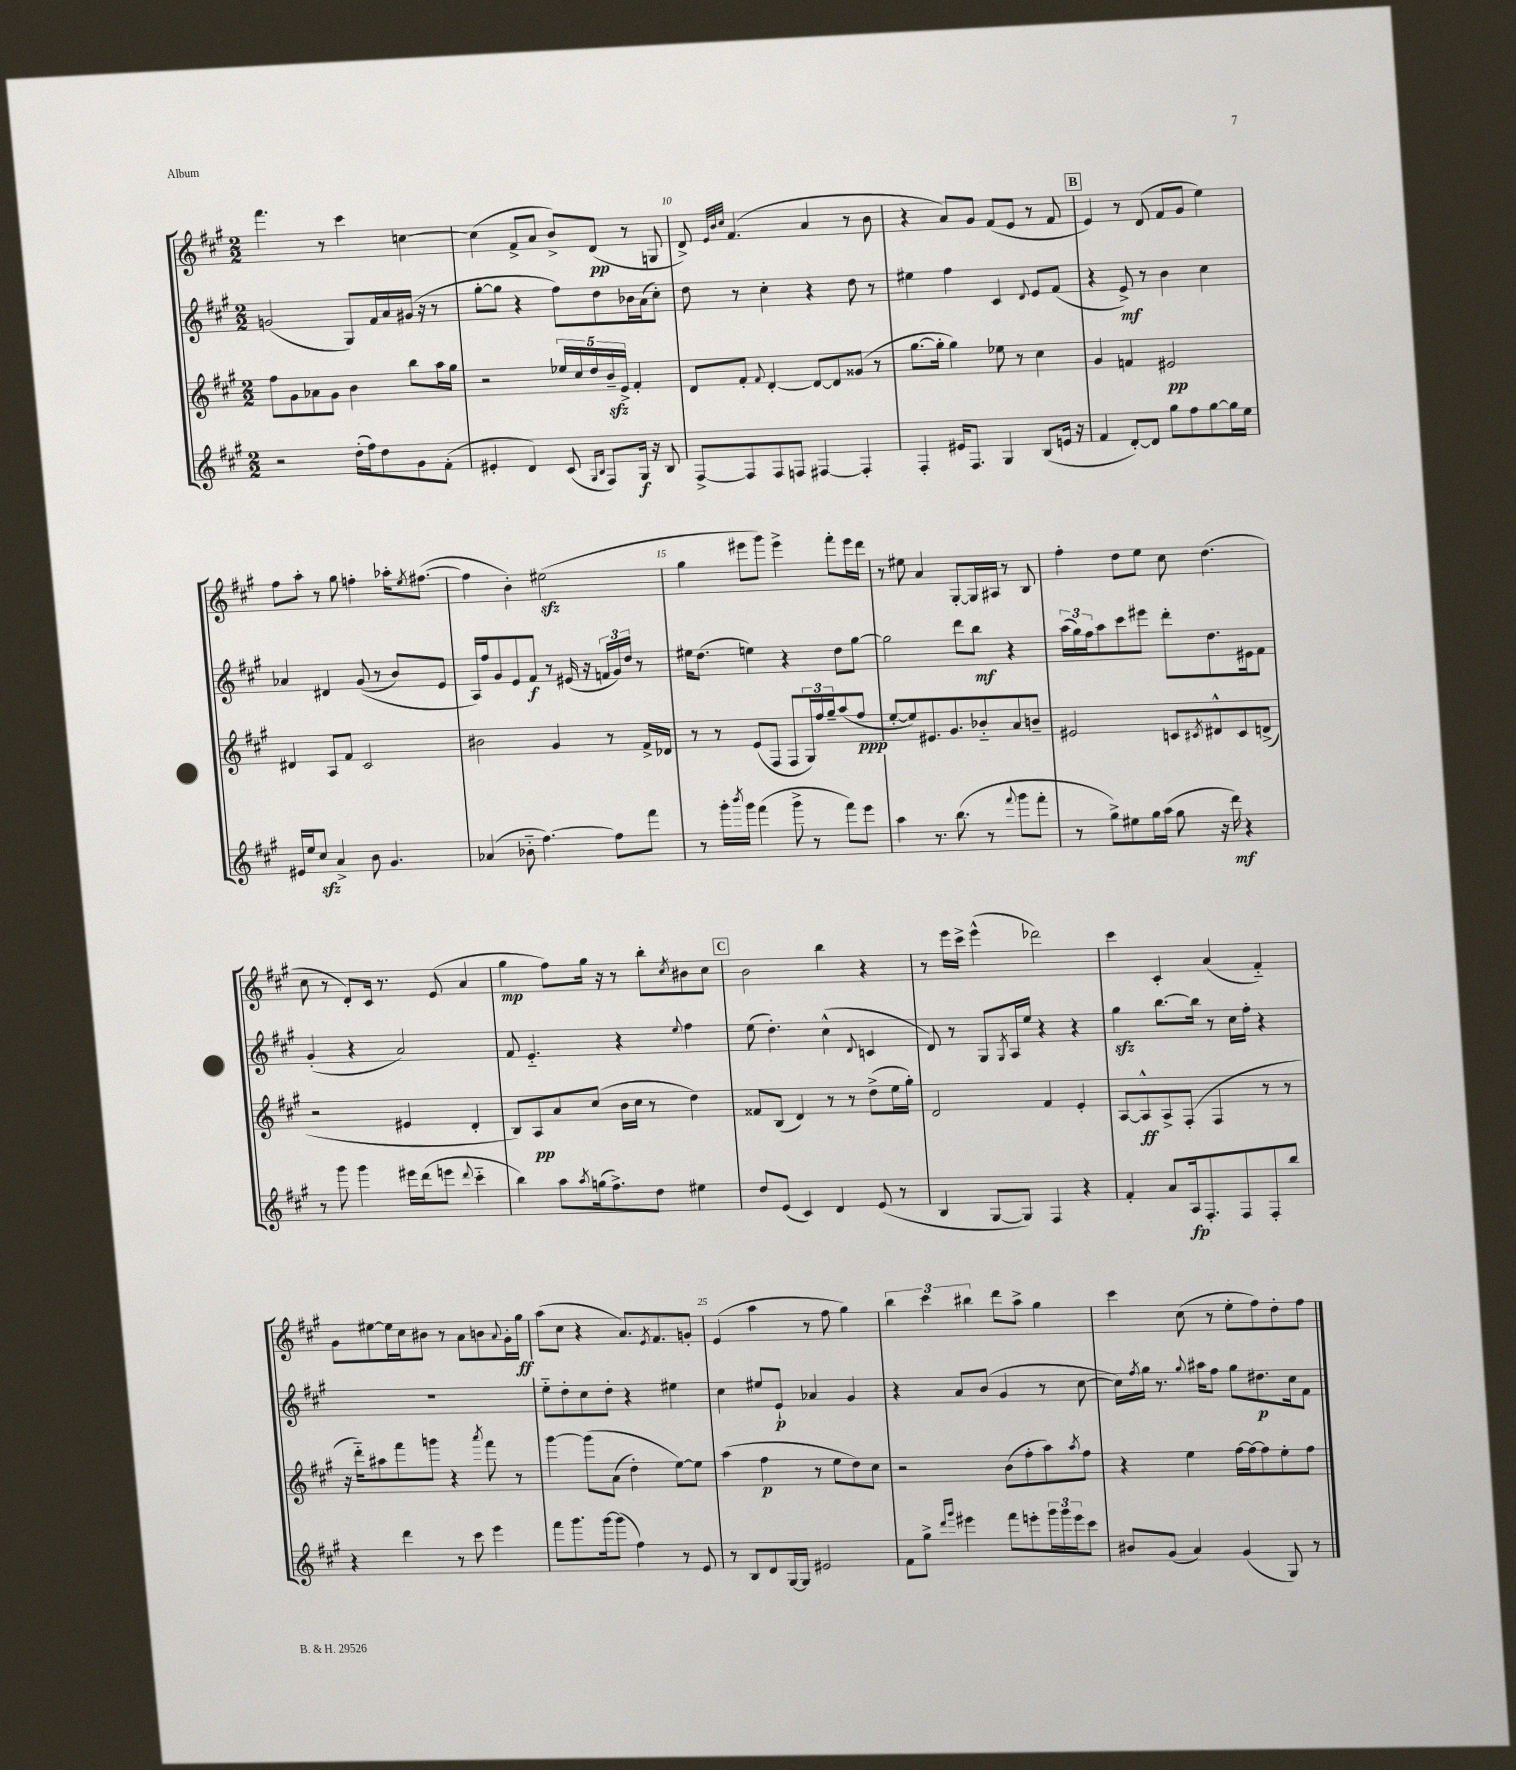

**kern	**kern	**kern	**kern
*staff4	*staff3	*staff2	*staff1
*clefG2	*clefG2	*clefG2	*clefG2
*k[f#c#g#]	*k[f#c#g#]	*k[f#c#g#]	*k[f#c#g#]
*M2/2	*M2/2	*M2/2	*M2/2
2r	8ff#\L	(2g/	4.fff#\
.	8g#\	.	.
.	8a-\	.	.
.	8g#\J	.	8r
(16dd'\LL	4b\	8G#/L)	4ccc#\
16ff#\J)	.	.	.
8dd\	.	16f#/L	.
.	.	16a/	.
8g#\	8bb\L	(16g#/JJ	[4cc\
.	.	16r	.
(8f#'\J	16aa\L	8r	.
.	16gg#\JJ	.	.
=	=	=	=
4e#'/	2r	[8gg#'\L	(4cc\]
.	.	8gg#\]J	.
4d/)	.	4r	8f#^/L
.	.	.	8a/J
(8c#/	20ee-/LL	8ff#\L)	8b^/L)
.	20cc#/	.	.
.	20dd/	.	.
16qqG#/LL	.	.	.
16qqB/JJ	.	.	.
8F#/L)	.	8dd\	(8d/J
.	20b~/	.	.
.	20e^/JJ	.	.
16G#/Jk	4f#'/	16b-\L	8r
16r	.	(16a\J	.
8B/	.	8cc#'\J)	8G/
=	=	=	=
[8F#^/L	8d/L	8dd\	8d^/)
.	.	.	32qqe/LLL
.	.	.	32qqb/
.	.	.	32qqcc#/JJJ
8F#/]	8f#'/J	8r	(4.f#/
.	8qqf#/	.	.
8F#/	[4d'/	4cc#'\	.
8F/J	.	.	.
[4F#/	8d/_L	4r	4a/
.	8d/]	.	.
4F#'/]	(8g##/J	8dd\	8r
.	8r	8r	8b\
=	=	=	=
4F#'/	[8.gg#\L	4ee#\	4r
.	16gg#'\]Jk	.	.
16e#/LK	4gg#\)	4ff#\	8a/L)
8.F#/J	.	.	.
.	.	.	8g#/J
4G#/	8ee-\	4c#/	(8f#/L
.	8r	.	8e/J
.	.	8qqd/	.
(8B/L	4cc#\	8e/L	8r
16e/Jk	.	(8f#/J	8f#/
16r	.	.	.
=	=	=	=
4f#/	4g#/	4r	4e/)
[8d'/L)	4f/	8e^/)	8r
8d/]J	.	8r	(8d/
8gg#\L	2e#/	4b\	8f#/L
8ff#\	.	.	8g#/J
[8gg#\	.	4cc#\	4ee\)
16gg#\]L	.	.	.
16ee\JJ	.	.	.
=	=	=	=
16e#/LL	4d#/	4a-/	8ff#\L
16ee/J	.	.	.
8cc#/J	.	.	8aa'\J
4a^/	8A/L	4d#/	8r
.	8f#/J	.	8gg#\
8b\	2c#/	&((8g#/	4ff'\
4.g#/	.	8r	.
.	.	8b/L)	16aa-'\LK
.	.	.	8qee/
.	.	.	([8.ff#\J
.	.	8e/J	.
=	=	=	=
(4a-/	2b#\	16A/LL&)	4ff#\]
.	.	16ff#/J	.
.	.	8g#/	.
8b-'~\	.	8e/	4b'\)
[4.ff#\)	.	8f#/J	.
.	4g#/	8r	(2ee#\
.	.	(16e#/	.
.	.	16r	.
8ff#\]L	8r	24f/LL	.
.	.	24g#/)	.
.	.	24dd/JJ	.
8fff#\J	16f#^/LL	8r	.
.	16d-/JJ	.	.
=	=	=	=
8r	8r	16ee#\LK	4gg#\
.	.	(8.dd\J	.
16ggg#'\LL	8r	.	.
8qbbb/	.	.	.
16ggg#\JJ	.	.	.
(4fff#\	(8e/L	4ee\)	8eee#\L
.	8F#/J	.	8ggg#\J)
8ggg#^\	8F#/L	4r	4eee#^\
8r	24G#/L)	.	.
.	24ff#/	.	.
.	24gg#~/J	.	.
8fff#\L)	(8aa/	8dd\L	8fff#'\L
8eee\J	8ff#/J	[8gg#\J	16eee#\L
.	.	.	16ddd\JJ
=	=	=	=
4aa\	[8ee'/L	2gg#\]	8r
.	8ee/])	.	8ee#\
8.r	8.e#/	.	4a/
(8.bb\	8.g#/	.	.
.	.	8ddd\L	[8G#'/L
8r	8b-'~/	8bb\J	16G#/]L
.	.	.	16A#/JJ
8qqfff#/	.	.	.
8ggg#\L	8a/	4r	8r
8fff#'\J	8b~/J	.	8B/
=	=	=	=
8r	2e#/	(24aa\LL	4ff#'\
.	.	24gg#\)	.
.	.	24ff#\J	.
8gg#^\L)	.	8aa\	.
8ee#\	.	8ccc#\	8dd\L
16gg#\L	.	8eee#\J	8ee\J
(16aa\JJ	.	.	.
8gg#\	8c/L	8ddd'\L	8cc#\
.	8qc#/	.	.
16r	8d#^^/	8.dd\	(4.dd\
16ddd\)	.	.	.
4r	8c#/	.	.
.	.	16e#\k	.
.	(8d^/J	8f#\J	.
=	=	=	=
8r	2r	(4g#'/	8cc#\
8ggg#\	.	.	8r
4ggg#\	.	4r	8d'/L)
.	.	.	16c#/Jk
.	.	.	8.r
16eee#\LL	4e#/	2a/)	.
(16ddd\J	.	.	.
8eee\J	.	.	(8e/
8qqddd/	.	.	.
4ccc#'~\	4d'/	.	4a/
=	=	=	=
4bb\)	8B/L)	8f#/	4gg#\
.	8A/	4.e'~/	.
8aa\L	8a/	.	8ff#\L)
8qaa/	.	.	.
(16gg\k	(8cc#/J	.	16gg#\Jk
8.ff#^\)	.	.	16r
.	16b\LL	4r	8r
.	16cc#\JJ	.	.
8dd\J	8r	.	8bb'\L
.	.	8qqee/	8qcc#/
4ee#\	4dd\)	4ff#\	8b#\
.	.	.	8cc#\J
=	=	=	=
8dd/L	8f##/L	(8ee\	2b\
(8e/J	(8B/J	4.dd'\)	.
4c#/)	4d/)	.	.
4d/	8r	(4cc#^^\	4bb\
.	8r	.	.
.	.	8qqd/	.
(8e/	(8dd^\L	4c/	4r
8r	16ee\L	.	.
.	16gg#'\JJ)	.	.
=	=	=	=
4B/	2d/	8d/)	8r
.	.	8r	16eee\LL
.	.	.	16ccc#^\JJ
[8G#/L	.	8G#/L	(4eee^^\
.	.	8qG#/	.
8G#/]J)	.	16A/L	.
.	.	16ee/JJ	.
4F#/	4f#/	4r	2ddd-\)
4r	4e'/	4r	.
=	=	=	=
4f#'/	[8A/L	4gg#\	4ccc#\
.	8A^^/]	.	.
8a/L	8A^/	[8.bb\L	4c#'/
16A/k	(8F#'/J	.	.
8.F#'/	.	16bb\]Jk	.
.	4F#/	8r	(4a/
8F#/	.	16cc#\LL	.
.	.	16ff#'\JJ	.
8F#'/	8r	4r	4f#'~/)
8bb/J	8r	.	.
=	=	=	=
4r	16r	1r	8g#\L
.	16ddd'~\LK)	.	.
.	8aa#\	.	[8ee#\
4ddd\	8fff#\	.	16ee#\]L
.	.	.	16cc#\J
.	8ggg\J	.	8b#\J
8r	4r	.	8r
8ccc#\	.	.	8a\L
.	8qaaa/	.	.
4eee\	8fff#\	.	8b\
.	.	.	8qqa/
.	8r	.	16g#'\L
.	.	.	16gg#\JJ
=	=	=	=
8fff#\L	[4ggg#\	8ee'~\L	(8aa\L
8.ggg#\	.	8dd'\	8cc#\J
.	&(8ggg#\]L	8cc#\	4r
[16ggg#\k	.	.	.
(8ggg#\]J	(8a\J	8dd'\J	.
4ff#\)	4dd'\)	4r	8.a/L)
.	.	.	8qe/
.	.	.	8.f#/
8r	[8ee\L&)	4ee#\	.
8e/	8ee\]J	.	8g'/J
=	=	=	=
8r	(4aa\	4cc#\	(4e/
8B/L	.	.	.
8d/	4ff#\	8ee#/L	4aa\
[16G#/L	.	8e`/J	.
16G#/]JJ	.	.	.
2e#/	8r	4a-/	8r
.	8ee\L	.	8ff#\
.	8dd\)	4g#/	4gg#\)
.	8cc#\J	.	.
=	=	=	=
8f#\L	2r	4r	6bb\
8gg#^\J	.	.	.
.	.	.	6ccc#\
16qqddd/LL	.	.	.
16qqggg#/JJ	.	.	.
4eee#\	.	8a/L	.
.	.	.	6bb#\
.	.	(8b/J	.
8fff#\L	(8b\L	4g#/	8ddd\L
8eee'\	8ff#'\	.	8aa^\J
24ggg#\L	8aa\)	8r	4gg#\
24ggg#\	.	.	.
24eee\J	.	.	.
.	8qaa/	.	.
8ccc#\J	8ff#\J	[8cc#\	.
=	=	=	=
8b#/L	4r	16cc#\]LL)	4ccc#\
.	.	8qff#/	.
.	.	16gg#\JJ	.
(8g#/J	.	8.r	.
4a/)	4ee\	.	(8cc#\
.	.	8qqgg#/	.
.	.	16aa#\LK	.
.	.	8ff#\J	8r
(4g#/	[16ff#\LL	8gg#\L	8ee'\L
.	16ff#\_J	.	.
.	8ff#\]	8.dd#\	8ff#\)
8G#/)	8ee'\	.	8dd'\
.	.	16cc#\k	.
8r	8ff#\J	8f#\J	8ff#\J
==	==	==	==
*-	*-	*-	*-
